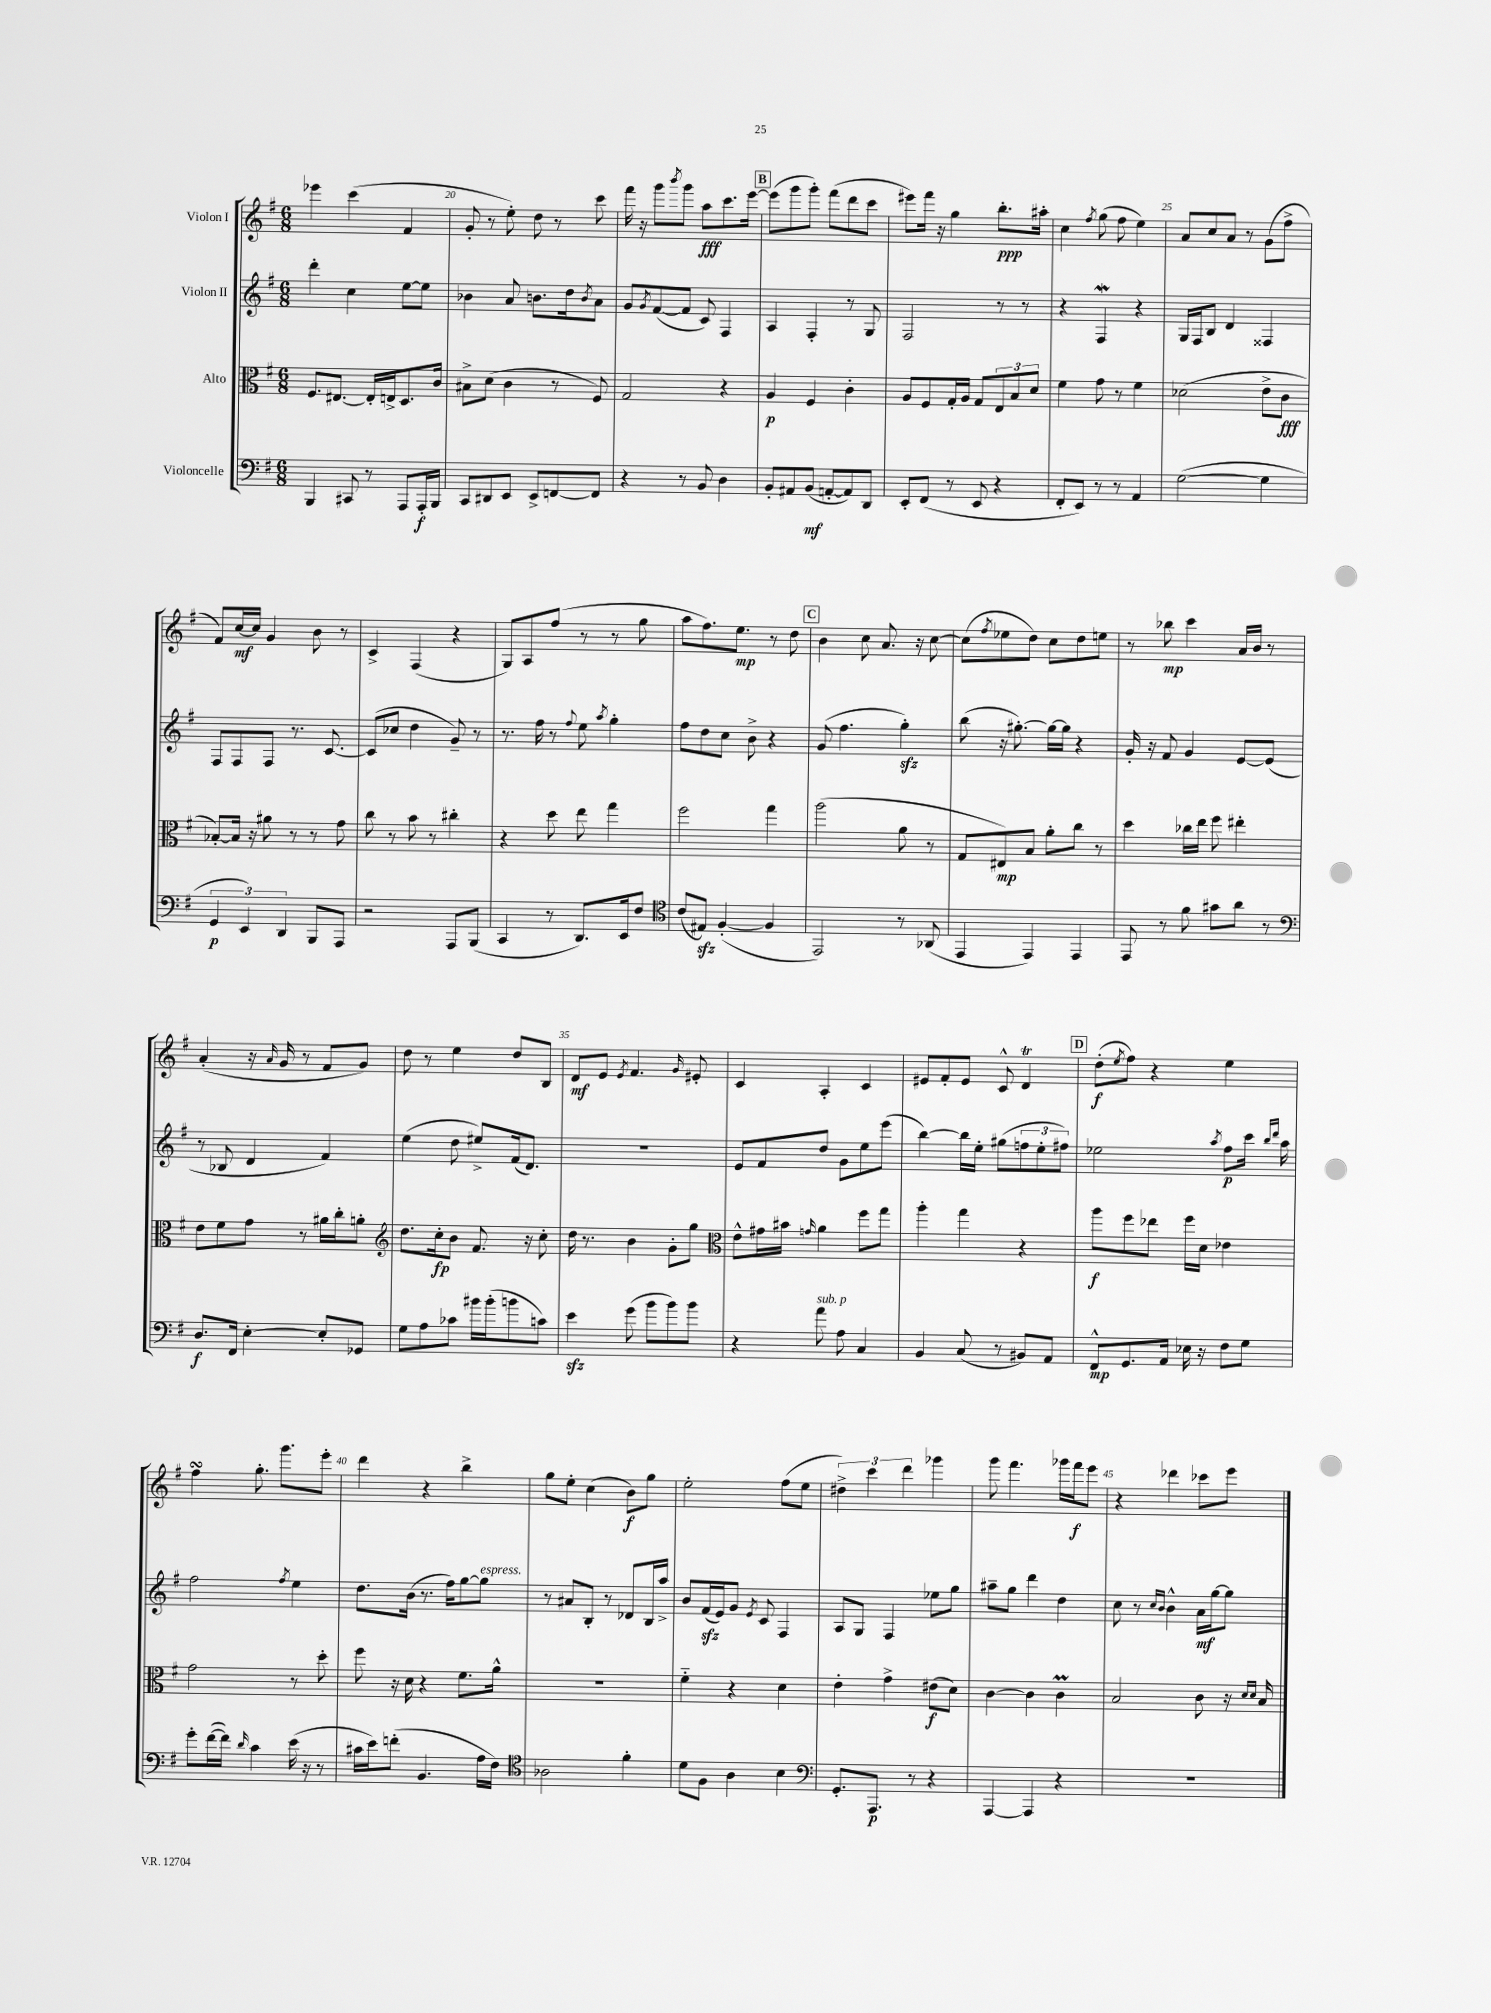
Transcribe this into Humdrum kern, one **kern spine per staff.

**kern	**kern	**kern	**kern
*staff4	*staff3	*staff2	*staff1
*clefF4	*clefC3	*clefG2	*clefG2
*k[f#]	*k[f#]	*k[f#]	*k[f#]
*M6/8	*M6/8	*M6/8	*M6/8
4BBB	8.F#	4ddd'	4eee-
.	[8.E#	.	.
8CC#	.	4cc	(4ccc
8r	16E#']	.	.
.	16E^	.	.
8AAA	8.D	[8ee	4f#
16AAA'	.	8ee]	.
16BBB	16c	.	.
=	=	=	=
8CC	8B#^	4b-	8g'
8DD#	(8d	.	8r
8EE	4c	8a	8ee')
8EE^	.	8.b	8dd
[8FF	8r	.	8r
.	.	16dd	.
.	.	8qb	.
8FF]	8F#)	8a	8ccc
=	=	=	=
4r	2G	8g	16fff#
.	.	.	16r
.	.	8qg	.
.	.	([8f#	8ggg
.	.	.	8qbbb
8r	.	8f#]	8ggg
8BB	.	8c)	8aa
4D	4r	4F#	8.ccc
.	.	.	[16eee
=	=	=	=
8BB'	4A	4A	(8eee]
8AA#	.	.	8ggg
(8BB	4F#	4F#'	8ggg')
[8AA'	.	.	(8fff#
8AA])	4c'	8r	8ddd
8DD	.	8G	8ccc
=	=	=	=
8EE'	8A	2F#	8eee#)
(8FF#	8F#	.	16fff#
.	.	.	16r
8r	16G'	.	4gg
.	16A	.	.
8EE	8G	.	.
4r	12E	8r	8.bb'
.	12B	.	.
.	.	8r	.
.	12d	.	.
.	.	.	16aa#'
=	=	=	=
8FF#'	4f#	4r	4cc
8EE)	.	.	.
.	.	.	8qff#
8r	8g	4F#	(8gg
8r	8r	.	8ff#
4AA	4f#	4r	4ee)
=	=	=	=
([2G	(2d-	16G	8a
.	.	16F#	.
.	.	8B	8cc
.	.	4d	8a
.	.	.	8r
4G]	8e^	4F##	(8g
.	8c	.	8ff#^
=	=	=	=
6GG	[8B-')	8F#	8f#)
.	16B-]	8F#	[16cc
6EE)	.	.	.
.	16r	.	16cc]
.	8a#	8F#	4g
6DD	.	.	.
.	8r	8.r	.
8BBB	8r	.	8b
.	.	[8.c	.
8AAA	8g	.	8r
=	=	=	=
2r	8cc	(8c]	4c^
.	8r	8cc-	.
.	8b	4dd	(4F#
.	8r	.	.
8AAA	4cc#'	8g~)	4r
(8BBB	.	8r	.
=	=	=	=
4CC	4r	8.r	8G)
.	.	.	8A
.	.	16ff#	.
8r	8dd	8r	(8ff#
.	.	8qqff#	.
8.DD)	8ee	8ee	8r
.	.	8qaa	.
.	4gg	4gg'	8r
16EE	.	.	.
8F#	.	.	8gg
=	=	=	=
*clefC4	*	*	*
(8c	2ff#	8ff#	8aa
8E#)	.	8dd	8.ff#)
([4F#'	.	8cc	.
.	.	.	8.ee
.	.	8b^	.
4F#]	4gg	4r	8r
.	.	.	8dd
=	=	=	=
2EE)	(2aa	(8g	4b
.	.	4.ff#	.
.	.	.	8cc
.	.	.	8.a
8r	8a	4gg')	.
.	.	.	16r
(8AA-	8r	.	[8cc
=	=	=	=
4EE	8G	(8bb	(8cc]
.	.	.	8qff#
.	8E#)	16r	8ee-
.	.	[8.gg#')	.
4EE)	8B	.	8dd)
.	8a'	16gg#_	8cc
.	.	16gg#]	.
4EE	8cc	4r	8dd
.	8r	.	8ee
=	=	=	=
8EE	4dd	16g'	8r
.	.	16r	.
8r	.	8f#	8bb-
8f#	16cc-	4g	4ccc
.	16ee	.	.
8g#	8ff#	.	.
8a	4ee#'	[8e	16a
.	.	.	16b
8r	.	(8e]	8r
=	=	=	=
*clefF4	*	*	*
8.D	8e	8r	(4a'
.	8f#	8B-	.
16FF#	.	.	.
[4E'	8g	4d	16r
.	.	.	16qqa
.	.	.	16g
.	8r	.	8r
8E']	16a#	4f#)	8f#
.	16cc'	.	.
8GG-	8a'	.	8g)
=	=	=	=
*	*clefG2	*	*
8G	8.dd	(4ee	8dd
8A	.	.	8r
.	16cc'	.	.
8c-	8b	8dd	4ee
16b#	8.f#	8ee#^)	.
(16b#'	.	.	.
8b	.	(16f#	8dd
.	16r	8.d)	.
8c)	8cc'	.	8B
=	=	=	=
4e	16dd	2.r	8d
.	8.r	.	.
.	.	.	8e
.	.	.	8qe
(8g	4b	.	4.f#
8b	.	.	.
8b)	8g'	.	.
.	.	.	16qqg
8b	8gg	.	8e#'
=	=	=	=
*	*clefC3	*	*
4r	8e^^	8e	4c
.	16g#	8f#	.
.	16b#	.	.
.	16qqg	.	.
8a	4a	8dd	4A'
8A	.	8g	.
4C	8ff#	8ee	4c
.	8gg	(8eee	.
=	=	=	=
4BB	4aa'	[4bb)	8e#
.	.	.	8f#'
(8C	4gg	16bb]	8e#
.	.	16ee'	.
8r	.	(8gg#	8c^^
8BB#)	4r	12ff	4d
.	.	12ee'	.
8AA	.	.	.
.	.	12ff#)	.
=	=	=	=
8FF#^^	8aa	2ee-	(8dd'
.	.	.	8qee
8.GG	8ff#	.	8ff#)
.	8ee-	.	4r
16AA	.	.	.
16E-	16ff#	.	.
16r	16d	.	.
.	.	8qaa	.
8F#	4e-	8ff#	4ee
8G	.	16ccc	.
.	.	16qqbb	.
.	.	16qqddd	.
.	.	16aa	.
=	=	=	=
8g'	2g	2ff#	4ff#
([16f#	.	.	.
16f#])	.	.	.
16qqd	.	.	.
4c	.	.	8.gg'
.	.	.	8.ggg
.	.	8qff#	.
(16e	8r	4ee	.
16r	.	.	.
8r	8dd'	.	8eee'
=	=	=	=
16c#	8ff#	8.dd	4ddd
16e)	.	.	.
(8f'	16r	.	.
.	16d	(16b	.
4.BB	4r	8.r	4r
.	.	16ff#)	.
.	8.f#	[8gg	4bb^
16A	.	8gg]	.
16F#)	16a^^	.	.
=	=	=	=
*clefC4	*	*	*
2A-	2.r	8r	8gg
.	.	8a#	8ee'
.	.	8B'	(4cc
.	.	8r	.
4f#'	.	8d-	8b)
.	.	16B	8gg
.	.	16aa^	.
=	=	=	=
8d	4f#'~	8b	2ee'
8F#	.	(16f#	.
.	.	16e)	.
4A	4r	8g	.
.	.	8qe	.
.	.	8c	.
4B	4d	4F#	(8ff#
.	.	.	8ee
=	=	=	=
*clefF4	*	*	*
8.GG'	4e'	8A	6dd#^)
.	.	8G	.
.	.	.	6ccc
8.AAA	.	.	.
.	4g^	4F#	.
.	.	.	6ddd
8r	.	.	.
4r	(8e#	8ee-	4ggg-
.	8d)	8gg	.
=	=	=	=
[4AAA	[4c	8aa#~	8ggg
.	.	8gg	4.fff#
4AAA]	4c]	4ddd	.
4r	4c	4dd	16ggg-
.	.	.	16fff#
.	.	.	8eee
=	=	=	=
2.r	2B	8cc	4r
.	.	8r	.
.	.	16qqcc	.
.	.	16qqb	.
.	.	4b^^	4ddd-
.	8c	16a	8ccc-
.	.	[16gg	.
.	16r	8gg]	8eee
.	16qqd	.	.
.	16qqd	.	.
.	16B	.	.
==	==	==	==
*-	*-	*-	*-
